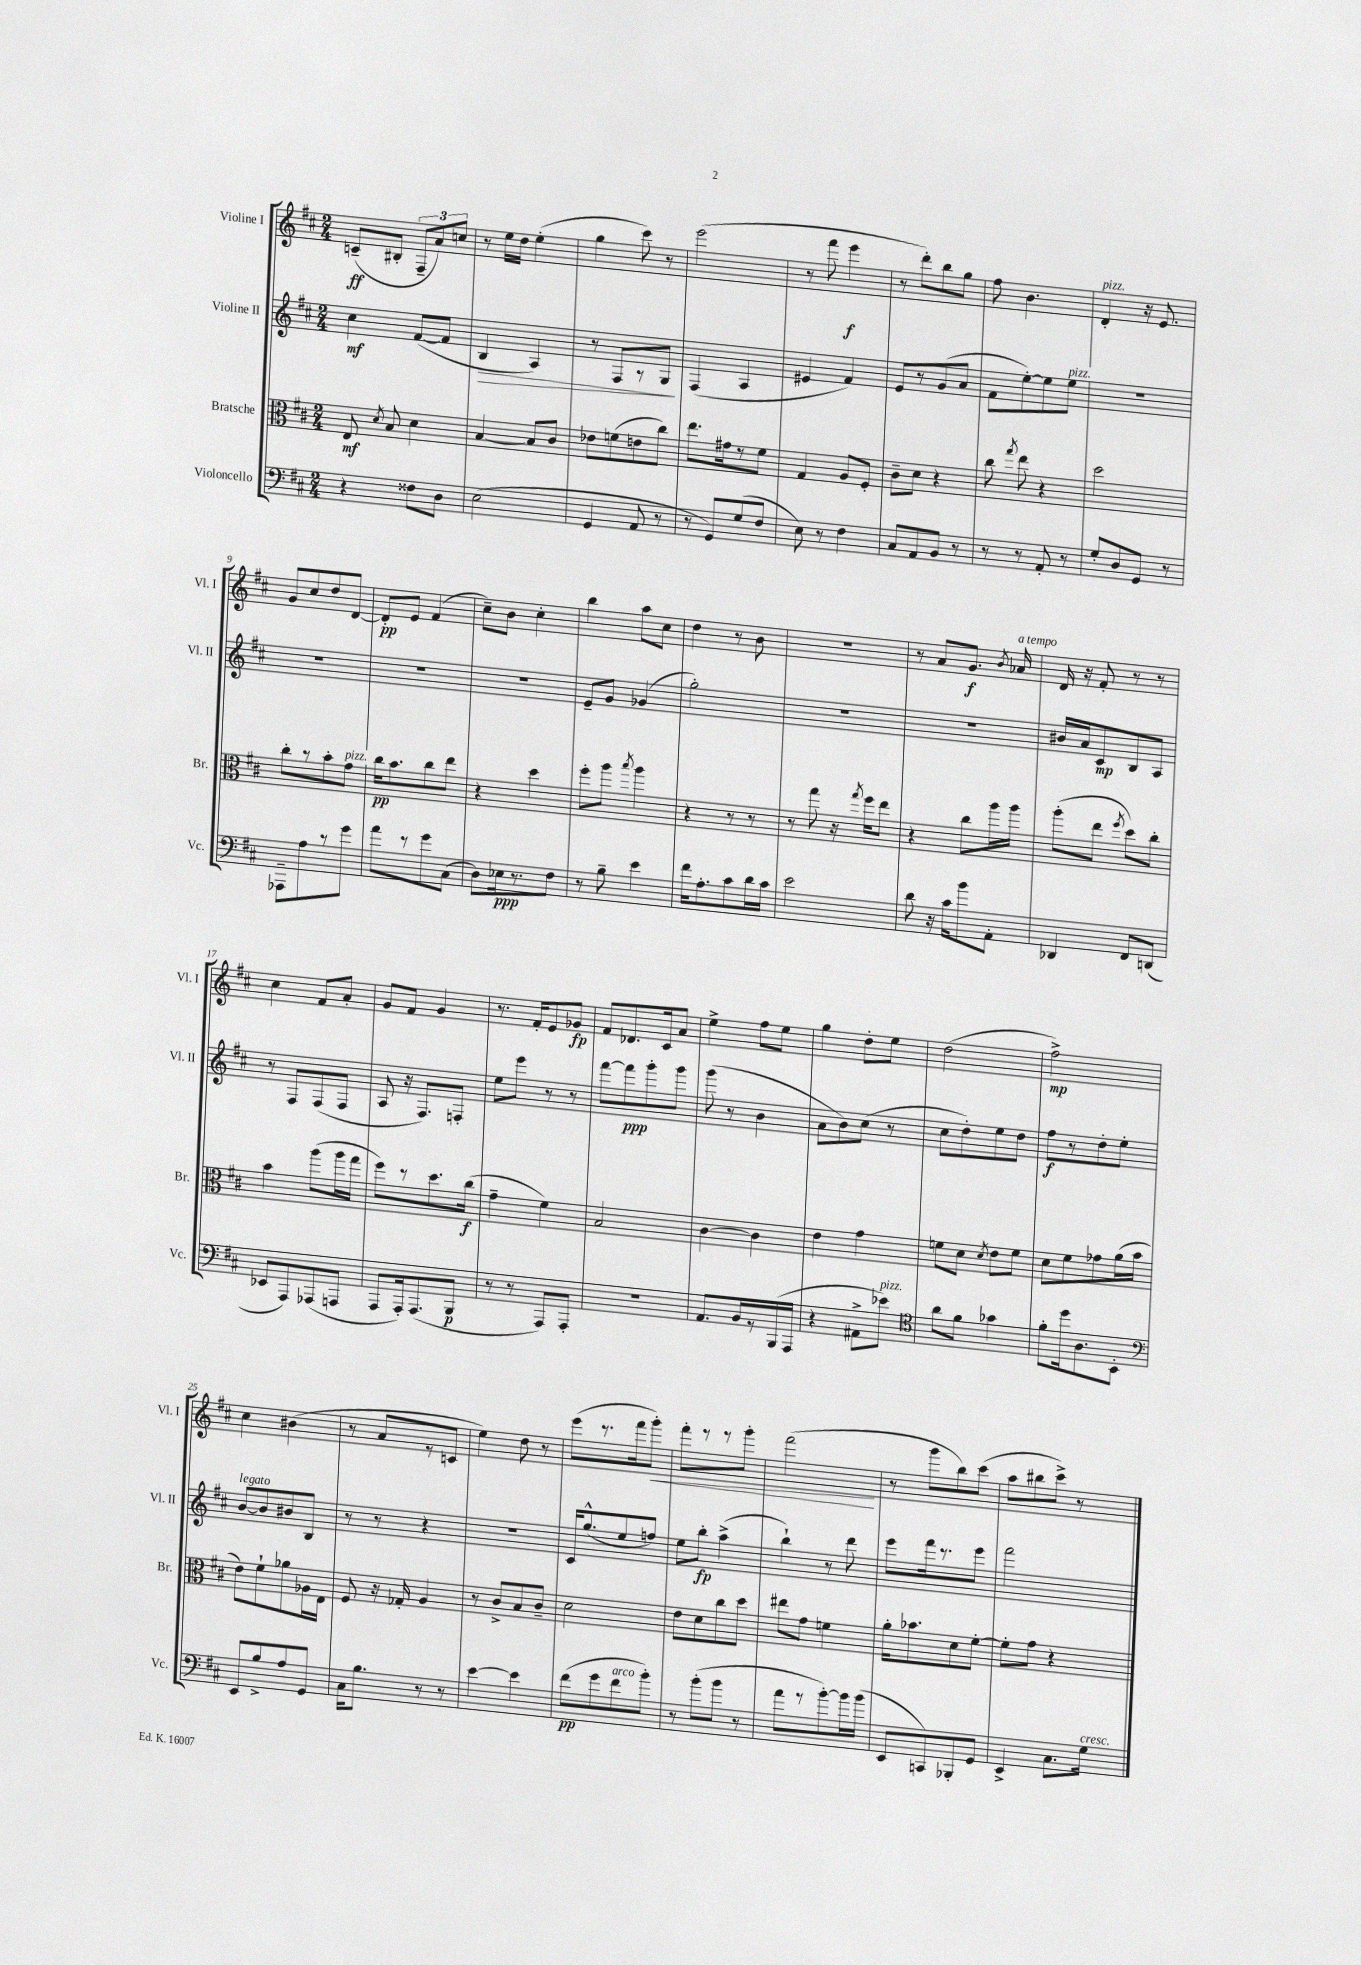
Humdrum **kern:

**kern	**dynam	**kern	**dynam	**kern	**dynam	**kern	**dynam
*part4	*part4	*part3	*part3	*part2	*part2	*part1	*part1
*staff4	*staff4	*staff3	*staff3	*staff2	*staff2	*staff1	*staff1
*I"Violoncello	*	*I"Bratsche	*	*I"Violine II	*	*I"Violine I	*
*I'Vc.	*	*I'Br.	*	*I'Vl. II	*	*I'Vl. I	*
*clefF4	*	*clefC3	*	*clefG2	*	*clefG2	*
*k[f#c#]	*	*k[f#c#]	*	*k[f#c#]	*	*k[f#c#]	*
*M2/4	*	*M2/4	*	*M2/4	*	*M2/4	*
=1	=1	=1	=1	=1	=1	=1	=1
4r	.	8E/	mf	4cc#\	mf	(8cn~/L	ff
.	.	8qd/	.	.	.	.	.
.	.	8B/	.	.	.	8B#X'/J	.
8F##X\L	.	4d\	.	([8f#/L	.	12F#~/L	.
.	.	.	.	.	.	12a/)	.
8D\J	.	.	.	8f#/J]	.	.	.
.	.	.	.	.	.	12ccn/J	.
=2	=2	=2	=2	=2	=2	=2	=2
!	!	!	!	!	!LO:HP:b	!	!
(2E\	.	[4B/	.	4B/	>	8r	.
.	.	.	.	.	.	16ee\LL	.
.	.	.	.	.	.	16dd\JJ	.
.	.	8B/L]	.	4A/)	.	(4ee'\	.
.	.	8c#/J	.	.	.	.	.
=3	=3	=3	=3	=3	=3	=3	=3
4GG/	.	8e-X\L	.	8r	.	4gg\	.
.	.	(8fn\	.	8F#/L	.	.	.
8AA/	.	8en\	.	8r	.	8ccc#\)	.
8r	.	8cc#\J)	.	8G/J	.	8r	.
.	.	.	.	.	]	.	.
=4	=4	=4	=4	=4	=4	=4	=4
8r	.	8.ee\L	.	(4F#/	.	(2eee\	.
8GG/L)	.	.	.	.	.	.	.
.	.	16g#X\k	.	.	.	.	.
(8G/	.	8r	.	4A/	.	.	.
8F#/J	.	8f#\J	.	.	.	.	.
=5	=5	=5	=5	=5	=5	=5	=5
8E\)	.	4G/	.	4e#X/	.	8r	.
8r	.	.	.	.	.	8fff#\	.
4F#\	.	8A/L	.	4f#/)	.	4eee\	f
.	.	8F#'/J	.	.	.	.	.
=6	=6	=6	=6	=6	=6	=6	=6
8C#/L	.	8c#~\L	.	8e/L	.	8r	.
8AA/	.	8d\J	.	8r	.	8ddd'\L)	.
8BB/J	.	4r	.	(8g/	.	8bb\	.
8r	.	.	.	8a/J	.	8gg\J	.
=7	=7	=7	=7	=7	=7	=7	=7
8r	.	8cc#\	.	8f#\L	.	8ff#\	.
.	.	8qgg/	.	.	.	.	.
8r	.	8ee\	.	[8ee'\)	.	4.b\	.
8AA'/	.	4r	.	8ee\]	.	.	.
!	!	!	!	!LO:TX:a:i:t=pizz.	!	!	!
8r	.	.	.	8ee\J	.	.	.
=8	=8	=8	=8	=8	=8	=8	=8
!	!	!	!	!	!	!LO:TX:a:i:t=pizz.	!
8G'/L	.	2dd\	.	2r	.	4d'/	.
8D/	.	.	.	.	.	.	.
8GG/J	.	.	.	.	.	16r	.
.	.	.	.	.	.	8.e/	.
8r	.	.	.	.	.	.	.
!!LO:LB:g=z
=9	=9	=9	=9	=9	=9	=9	=9
8AAA-X~\L	.	8cc#'\L	.	2r	.	8g/L	.
8A\	.	8r	.	.	.	8cc#/	.
8r	.	8b'\	.	.	.	8dd/	.
!	!	!LO:TX:a:i:t=pizz.	!	!	!	!	!
8g\J	.	8g\J	.	.	.	[8d/J	.
=10	=10	=10	=10	=10	=10	=10	=10
8a\L	.	16cc#\KL	pp	2r	.	8d'/L]	pp
.	.	8.b\	.	.	.	.	.
8r	.	.	.	.	.	8e/J	.
8g\	.	8cc#\	.	.	.	(4f#/	.
(8C#\J	.	8ee\J	.	.	.	.	.
=11	=11	=11	=11	=11	=11	=11	=11
8D\L)	.	4r	.	2r	.	8cc#~\L)	.
16E-X\k	ppp	.	.	.	.	8b\J	.
8.r	.	.	.	.	.	.	.
.	.	4dd\	.	.	.	4cc#'\	.
8F#\J	.	.	.	.	.	.	.
=12	=12	=12	=12	=12	=12	=12	=12
8r	.	8ff#'\L	.	8e~/L	.	4bb\	.
8B~\	.	8aa\J	.	8g/J	.	.	.
.	.	8qbb/	.	.	.	.	.
4e\	.	4aa\	.	(4g-X/	.	8aa\L	.
.	.	.	.	.	.	8cc#\J	.
=13	=13	=13	=13	=13	=13	=13	=13
16f#\KL	.	4r	.	2gg'\)	.	4dd\	.
8.A'\	.	.	.	.	.	.	.
8c#\	.	8r	.	.	.	8r	.
16d\L	.	8r	.	.	.	8b\	.
16c#\JJ	.	.	.	.	.	.	.
=14	=14	=14	=14	=14	=14	=14	=14
2e\	.	8r	.	2r	.	2r	.
.	.	8gg\	.	.	.	.	.
.	.	16r	.	.	.	.	.
.	.	8qgg/	.	.	.	.	.
.	.	16ff#\KL	.	.	.	.	.
.	.	8ee\J	.	.	.	.	.
=15	=15	=15	=15	=15	=15	=15	=15
8d\	.	4r	.	2r	.	8r	.
16r	.	.	.	.	.	8a/L	.
16c#\KL	.	.	.	.	.	.	.
8b\	.	8cc#\L	.	.	.	8.g/J	f
8AA'\J	.	16aa\L	.	.	.	.	.
.	.	.	.	.	.	8qb/	.
!	!	!	!	!	!	!LO:TX:a:i:t=a tempo	!
.	.	16aa\JJ	.	.	.	16a-X/	.
=16	=16	=16	=16	=16	=16	=16	=16
4DD-X/	.	(8aa'\L	.	16b#X/LL	.	16d/	.
.	.	.	.	16a/J	.	16r	.
.	.	8ee\J	.	8c#/	mp	8f#'/	.
.	.	8qff#/	.	.	.	.	.
8FF#/L	.	8dd\L)	.	8B/	.	8r	.
(8DDn/J	.	8cc#'\J	.	8A/J	.	8r	.
!!LO:LB:g=z
=17	=17	=17	=17	=17	=17	=17	=17
8EE-X/L	.	4b\	.	8r	.	4cc#\	.
8AAA/)	.	.	.	8F#/L	.	.	.
(8AAA-X/	.	(8aa\L	.	(8F#/	.	8f#/L	.
8AAAn/J	.	16aa\L	.	8F#/J	.	8a'/J	.
.	.	16gg\JJ	.	.	.	.	.
=18	=18	=18	=18	=18	=18	=18	=18
8AAA/L	.	8ff#\L)	.	8A/	.	8g/L	.
16AAA'/k)	.	8r	.	16r	.	8f#/J	.
(8.AAA/	.	.	.	8.F#/L)	.	.	.
.	.	8.dd\	.	.	.	4g/	.
8BBB/J	p	.	.	8Fn'/J	.	.	.
.	.	(16cc#\Jk	f	.	.	.	.
=19	=19	=19	=19	=19	=19	=19	=19
8r	.	4g~\	.	8ee\L	.	8.r	.
8r	.	.	.	8eee\J	.	.	.
.	.	.	.	.	.	16f#'/KL	.
8AAA/L)	.	4f#\)	.	8r	.	8e/	.
8AAA'/J	.	.	.	8r	.	8g-X/J	fp
=20	=20	=20	=20	=20	=20	=20	=20
2r	.	2B/	.	[8fff#\L	.	8f#/L	.
.	.	.	.	8fff#\]	ppp	8.d-X/	.
.	.	.	.	8ggg'\	.	.	.
.	.	.	.	.	.	16c#/k	.
.	.	.	.	8ggg\J	.	8a/J	.
=21	=21	=21	=21	=21	=21	=21	=21
8.AA/L	.	[4c#\	.	(8ggg\	.	4ee^\	.
.	.	.	.	8r	.	.	.
16BB/L	.	.	.	.	.	.	.
8r	.	4c#\]	.	4b\	.	8ff#\L	.
(16BBB/	.	.	.	.	.	8ee\J	.
16AAA/JJ	.	.	.	.	.	.	.
=22	=22	=22	=22	=22	=22	=22	=22
4r	.	4e\	.	8a\L	.	4gg\	.
.	.	.	.	8b\)	.	.	.
8AA#X^\L	.	4g\	.	(8cc#\J	.	8dd'\L	.
!LO:TX:a:i:t=pizz.	!	!	!	!	!	!	!
8e-X\J)	.	.	.	8r	.	8ee\J	.
=23	=23	=23	=23	=23	=23	=23	=23
*clefC4	*	*	*	*	*	*	*
8a\L	.	8fn\L	.	8cc#\L	.	(2dd\	.
8f#\J	.	8d\J	.	8dd'\)	.	.	.
.	.	8qd/	.	.	.	.	.
4g-X\	.	8e\L	.	8ee\	.	.	.
.	.	8f\J	.	8dd\J	.	.	.
=24	=24	=24	=24	=24	=24	=24	=24
8f#'\L	.	8d\L	.	8ff#\L	f	2ff#^\)	mp
16dd\k	.	8f#\	.	8r	.	.	.
8.A\	.	.	.	.	.	.	.
.	.	8g-X\	.	8dd'\	.	.	.
8BB'\J	.	(16a\L	.	8ee'\J	.	.	.
.	.	16b\JJ	.	.	.	.	.
!!LO:LB:g=z
=25	=25	=25	=25	=25	=25	=25	=25
*clefF4	*	*	*	*	*	*	*
!	!	!	!	!LO:TX:a:i:t=legato	!	!	!
8EE/L	.	8e\L)	.	[8b/L	.	4cc#\	.
8B^/	.	8f#`\	.	8b/]	.	.	.
8A/	.	8a-X\	.	8b#X/	.	(4b#X\	.
8GG/J	.	16A-X\L	.	8B/J	.	.	.
.	.	16E\JJ	.	.	.	.	.
=26	=26	=26	=26	=26	=26	=26	=26
16C#\KL	.	8F#/	.	8r	.	8r	.
8.B\J	.	.	.	.	.	.	.
.	.	16r	.	8r	.	8a/L	.
.	.	16G-X'/	.	.	.	.	.
8r	.	4A/	.	4r	.	8r	.
8r	.	.	.	.	.	8cn/J	.
=27	=27	=27	=27	=27	=27	=27	=27
[4e\	.	8r	.	2r	.	4ee\)	.
.	.	8c#^/L	.	.	.	.	.
4e\]	.	8B/	.	.	.	8dd\	.
.	.	8c#~/J	.	.	.	8r	.
=28	=28	=28	=28	=28	=28	=28	=28
(8f#\L	pp	2d\	.	16c#/KL	.	(8eee\L	.
.	.	.	.	(8.gg^^/	.	.	.
8g\	.	.	.	.	.	8.r	.
!LO:TX:a:i:t=arco	!	!	!	!	!	!	!
8f#\	.	.	.	8ee/	.	.	.
.	.	.	.	.	.	16fff#\k	.
!	!	!	!	!	!	!	!LO:HP:b
8b'\J)	.	.	.	8ffn/J)	.	8ggg'\J)	<
=29	=29	=29	=29	=29	=29	=29	=29
8r	.	8e\L	.	8ee\L	.	8fff#'\L	.
(8b'\L	.	8d\	.	8bb'\J	fp	8r	.
8b\J	.	8cc#\	.	(4aa^\	.	8r	.
8r	.	8dd\J	.	.	.	8ggg'\J	.
=30	=30	=30	=30	=30	=30	=30	=30
8a\L	.	8ee#X\L	.	4bb`\)	.	(2fff#\	.
8r	.	8g\J	.	.	.	.	.
[8b'\)	.	4fn\	.	8r	.	.	.
16b\L]	.	.	.	8ddd\	.	.	.
(16b\JJ	.	.	.	.	.	.	.
.	.	.	.	.	.	.	[
=31	=31	=31	=31	=31	=31	=31	=31
8EE/L	.	16a'\KL	.	8eee\L	.	8r	.
.	.	8.b-X\	.	.	.	.	.
8CCn/)	.	.	.	16fff#\k	.	8ggg\L	.
.	.	.	.	8.r	.	.	.
8BBB-X'/	.	8d\	.	.	.	8bb\)	.
8GG/J	.	[8f#'\J	.	8eee\J	.	(8ccc#\J	.
=32	=32	=32	=32	=32	=32	=32	=32
4EE^/	.	8f#'\L]	.	2fff#\	.	8aa\L	.
.	.	8g\J	.	.	.	8bb#X\	.
8.C#\L	.	4r	.	.	.	8ccc#^\J)	.
.	.	.	.	.	.	8r	.
!LO:TX:a:i:t=cresc.	!	!	!	!	!	!	!
16G\Jk	.	.	.	.	.	.	.
==	==	==	==	==	==	==	==
*-	*-	*-	*-	*-	*-	*-	*-
